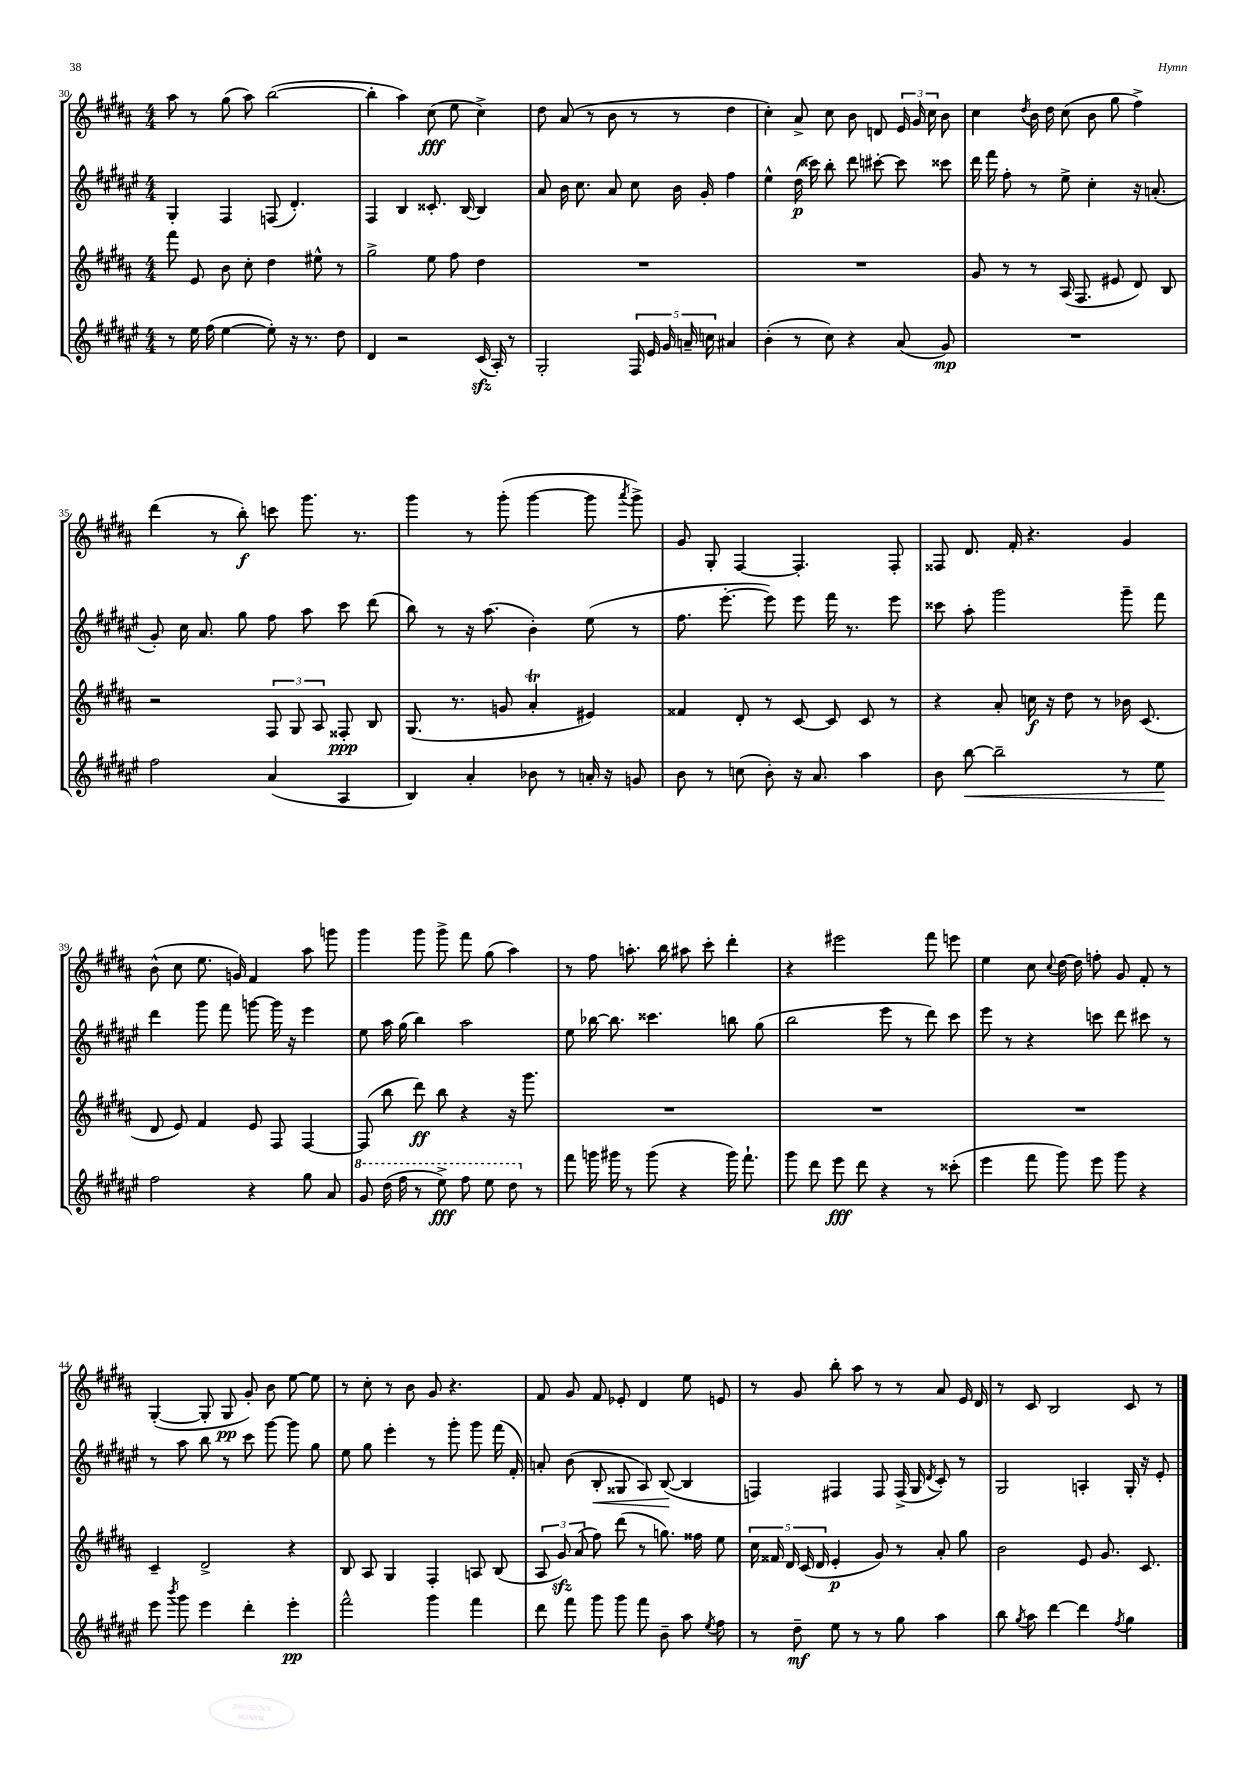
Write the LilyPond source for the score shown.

<<
\new StaffGroup <<
\new Staff = "s0" {
    \clef treble \key b \major \numericTimeSignature \time 4/4
    \autoBeamOff ais''8 r8 gis''8( ais''8) b''2~( |
    b''4-. ais''4) cis''8\fff( e''8 cis''4->) |
    dis''8 ais'8( r8 b'8 r8 r8 dis''4 |
    cis''4-.) ais'8-> cis''8 b'8 d'8 \tuplet 3/2 { e'16 gis'16 cis''16 } b'8 |
    cis''4 \acciaccatura { dis''8 } b'16 dis''16 cis''8( b'8 gis''8 fis''4->) |
    dis'''4( r8 b''8-.\f) c'''8 gis'''8. r8. |
    gis'''4 r8 gis'''8-.( gis'''4~ gis'''8 \acciaccatura { ais'''8 } gis'''8->) |
    gis'8 gis8-. fis4~ fis4.-. fis8-. |
    fisis8 dis'8. fis'16-. r4. gis'4 |
    b'8-^( cis''8 e''8. g'16) fis'4 ais''8 g'''8 |
    gis'''4 gis'''8 gis'''8-> fis'''8 gis''8( ais''4) |
    r8 fis''8 a''8.-. b''16 ais''8 cis'''8-. dis'''4-. |
    r4 eis'''2 fis'''8 e'''8 |
    e''4 cis''8 \appoggiatura { cis''8 } dis''16~ dis''16 f''8-. gis'8 fis'8-. r8 |
    gis4~-.( gis8-. gis8\pp gis'8-.) b'8 e''8~ e''8 |
    r8 cis''8-. r8 b'8 gis'8 r4. |
    fis'8 gis'8 fis'8 ees'8-. dis'4 e''8 e'8 |
    r8 gis'8 b''8-. ais''8 r8 r8 ais'8 e'16 dis'16 |
    r8 cis'8 b2 cis'8 r8 \bar "|." |
}
\new Staff = "s1" {
    \clef treble \key fis \major \numericTimeSignature \time 4/4
    \autoBeamOff gis4-. fis4 f8( dis'4.-.) |
    fis4 b4 cisis'8.-. b16~ b4 |
    ais'8 b'16 cis''8. ais'8 cis''8 b'16 gis'16-. fis''4 |
    eis''4-^ dis''16\p( cisis'''16) b''8-. dis'''8 cis'''8~-. cis'''8 cisis'''8 |
    dis'''16 fis'''16 fis''8-. r8 eis''8-> cis''4-. r16 a'8.-.( |
    gis'8-.) cis''16 ais'8. gis''8 fis''8 ais''8 cis'''8 dis'''8( |
    b''8) r8 r16 ais''8.( b'4-.) eis''8( r8 |
    fis''8. eis'''8.~-. eis'''8) eis'''8 fis'''16 r8. eis'''8 |
    cisis'''8 ais''8-. gis'''2 gis'''8-- fis'''8 |
    dis'''4 gis'''8 fis'''8 g'''8~ g'''16 r16 eis'''4 |
    eis''8 ais''16 gis''16( b''4) ais''2 |
    eis''8 bes''16~ bes''8. cisis'''4. b''8 gis''8( |
    b''2 eis'''8 r8 dis'''8) cis'''8 |
    eis'''8 r8 r4 c'''8 dis'''8 cis'''8 r8 |
    r8 ais''8 b''8 r8 cis'''8 gis'''8~ gis'''8 gis''8 |
    eis''8 gis''8 eis'''4-. r8 gis'''8-. gis'''8 fis'''16( fis'16-.) |
    a'8-. b'8( b8-.\< gisis8 ais8) b8~\!( b4 |
    f4) fis4 fis8 fis16->( gis16 \acciaccatura { dis'8 } cis'8-.) r8 |
    gis2 a4-. gis16-. r16 eis'8-. \bar "|." |
}
\new Staff = "s2" {
    \clef treble \key b \major \numericTimeSignature \time 4/4
    \autoBeamOff fis'''8 e'8 b'8 cis''8-. dis''4 eis''8-^ r8 |
    gis''2-> e''8 fis''8 dis''4 |
    R1 |
    R1 |
    gis'8 r8 r8 ais16( fis8. eis'8 dis'8) b8 |
    r2 \tuplet 3/2 { fis8 gis8 ais8 } fisis8-.\ppp b8 |
    gis8.( r8. g'8 ais'4-.\trill eis'4) |
    fisis'4 dis'8-. r8 cis'8~ cis'8 cis'8 r8 |
    r4 ais'8-. c''16\f r16 dis''8 r8 bes'16 cis'8.( |
    dis'8 e'8) fis'4 e'8 fis8 fis4~ |
    fis8( b''8 dis'''8\ff) b''8 r4 r16 gis'''8. |
    R1 |
    R1 |
    R1 |
    cis'4-- dis'2-> r4 |
    b8 ais8 gis4 fis4-. a8 b8( |
    \tuplet 3/2 { ais8 gis'8\sfz) ais'8( } fis''8) dis'''8( r8 g''8.) fisis''16 e''8 |
    \tuplet 5/4 { cis''16 fisis'16 dis'16 cis'16( dis'16 } e'4-.\p gis'8) r8 ais'8-. gis''8 |
    b'2 e'8 gis'8. cis'8. \bar "|." |
}
\new Staff = "s3" {
    \clef treble \key fis \major \numericTimeSignature \time 4/4
    \autoBeamOff r8 eis''16 fis''16( eis''4~ eis''8-.) r16 r8. dis''8 |
    dis'4 r2 cis'16\sfz( ais16-.) r8 |
    gis2-. \tuplet 5/4 { fis16 eis'16 gis'16 a'16-- c''16 } ais'4 |
    b'4-.( r8 cis''8) r4 ais'8( gis'8\mp) |
    R1 |
    fis''2 ais'4( ais4 |
    b4) ais'4-. bes'8 r8 a'16-. r16 g'8 |
    b'8 r8 c''8( b'8-.) r16 ais'8. ais''4 |
    b'8 b''8~\< b''2-- r8 eis''8\! |
    fis''2 r4 gis''8 ais'8 |
    \ottava #1 gis''8 dis'''16( fis'''16 r8 eis'''8->\fff) fis'''8 eis'''8 dis'''8 \ottava #0 r8 |
    fis'''8 g'''16 gis'''16 r8 gis'''8( r4 gis'''16) fis'''8.-! |
    gis'''8 dis'''8 eis'''8\fff dis'''8 r4 r8 cisis'''8-.( |
    eis'''4 fis'''8 gis'''8) eis'''8 gis'''8 r4 |
    eis'''8 \acciaccatura { b'''8 } gis'''8 eis'''4 dis'''4-. eis'''4-.\pp |
    fis'''2-^ gis'''4 fis'''4 |
    dis'''8 fis'''8 gis'''8 gis'''8 fis'''8 b'8-- ais''8 \acciaccatura { eis''8 } fis''8 |
    r8 dis''8--\mf eis''8 r8 r8 gis''8 ais''4 |
    b''8 \acciaccatura { gis''8 } ais''8 dis'''4~ dis'''4 \acciaccatura { fis''8 } gis''4 \bar "|." |
}
>>
>>
\layout { \context { \Score currentBarNumber = #30 } }
